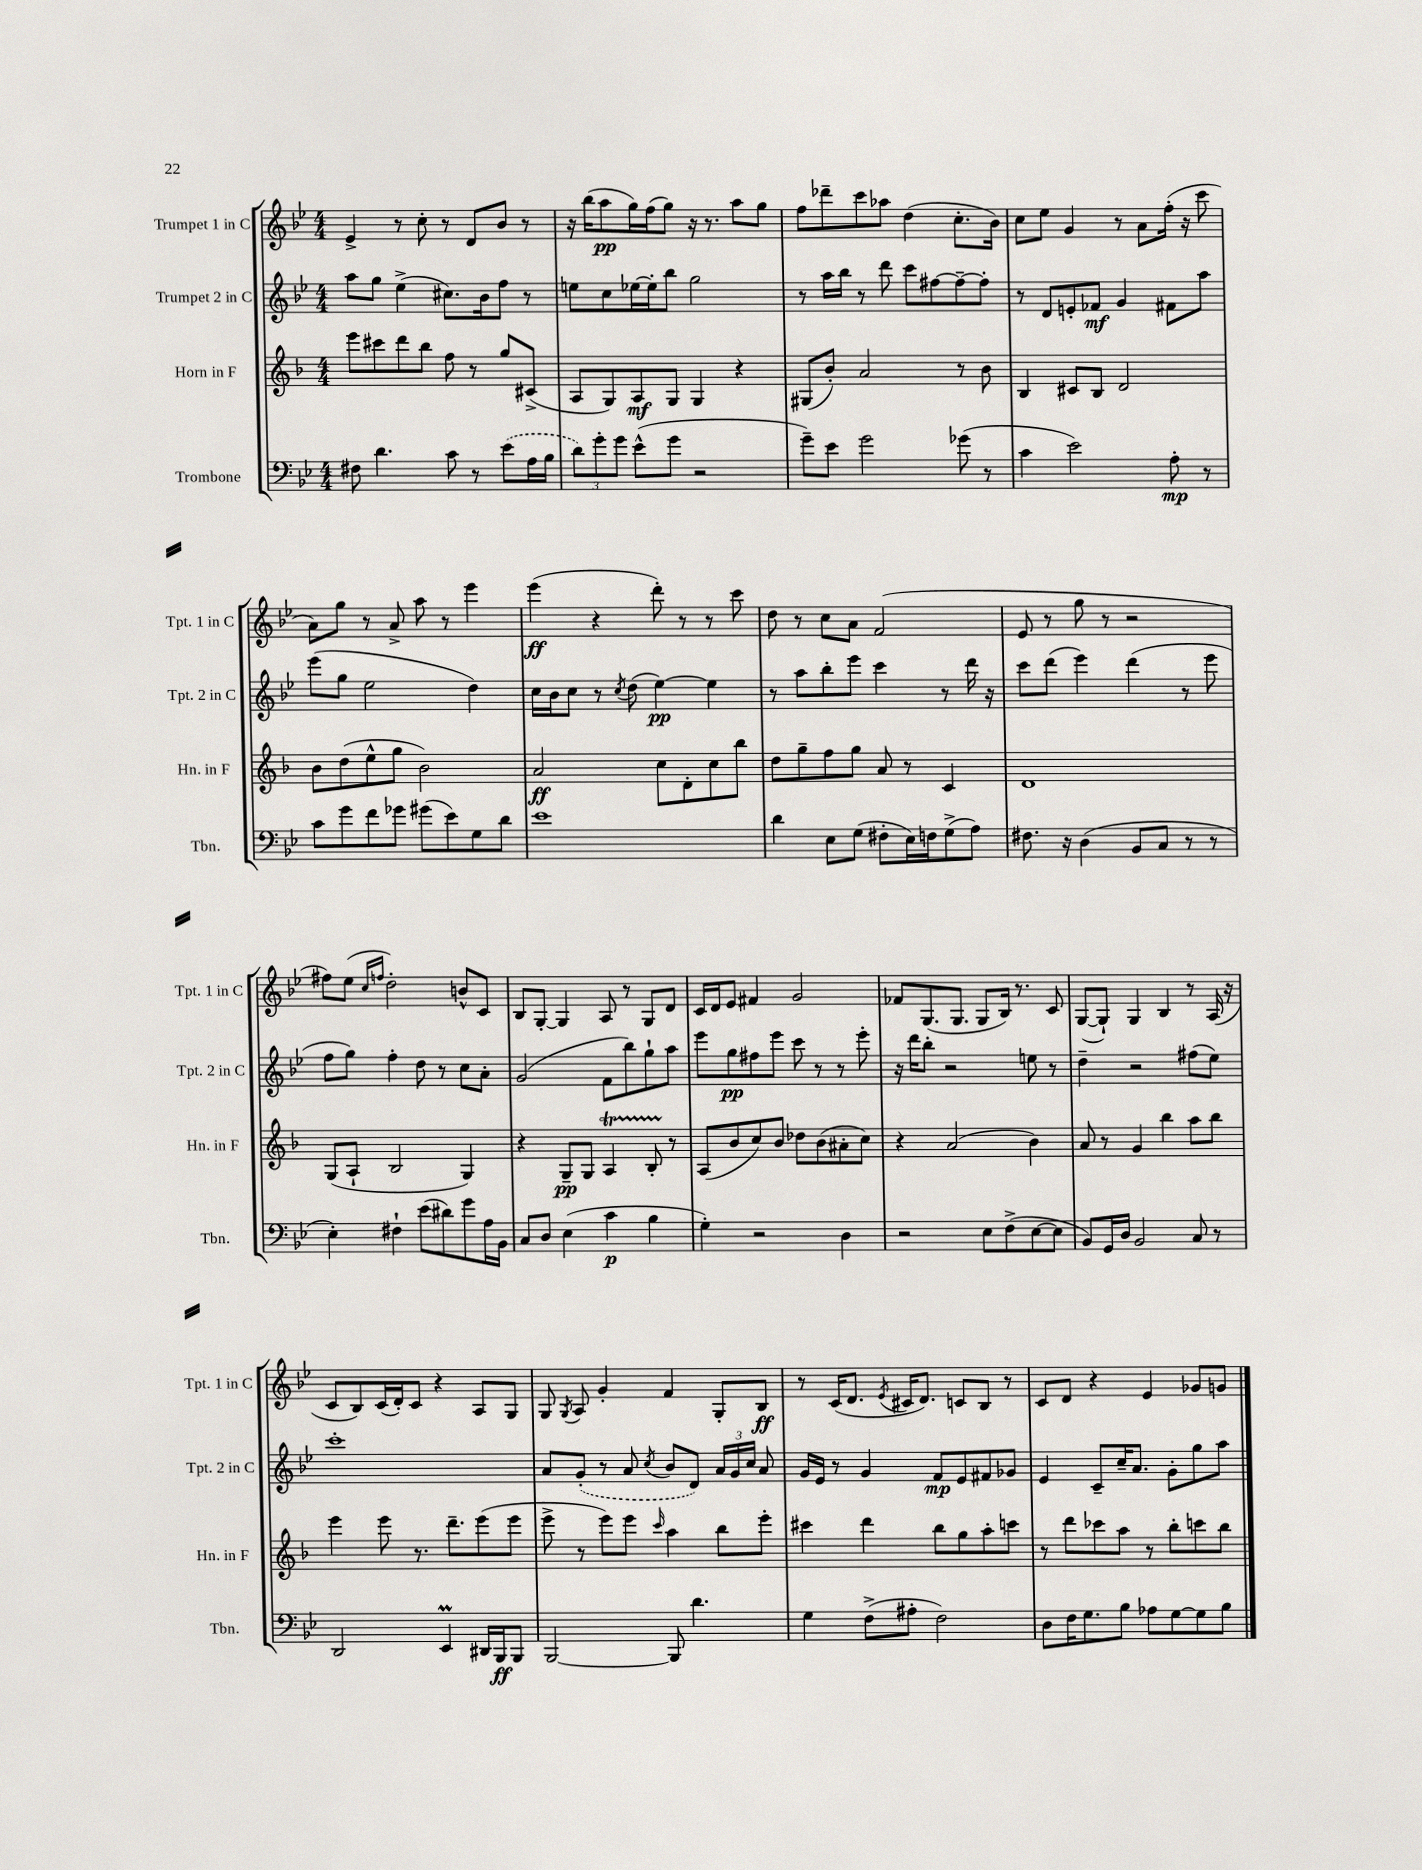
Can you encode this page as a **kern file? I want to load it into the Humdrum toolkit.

**kern	**kern	**kern	**kern
*staff4	*staff3	*staff2	*staff1
*clefF4	*clefG2	*clefG2	*clefG2
*k[b-e-]	*k[b-]	*k[b-e-]	*k[b-e-]
*M4/4	*M4/4	*M4/4	*M4/4
8F#	8eee	8aa	4e-^
4.d	8ccc#	8gg	.
.	8ddd	(4ee-^	8r
.	8bb-	.	8cc'
8c	8ff	8.cc#)	8r
8r	8r	.	8d
.	.	16b-	.
(8e-	8gg	8ff	8b-
16A	(8c#^	8r	8r
16B-	.	.	.
=	=	=	=
12d)	8A	8ee	16r
.	.	.	(16bb-
12g'	.	.	.
.	8G)	8cc	8aa
12g	.	.	.
(8e-^^	8A	[16ee-	16gg)
.	.	16ee-']	(16ff
8g	8G	8bb-	8gg)
2r	4G	2gg	16r
.	.	.	8.r
.	4r	.	8aa
.	.	.	8gg
=	=	=	=
8g~)	(8G#	8r	8ff
8e-	8b-')	16aa	8ddd-~
.	.	16bb-	.
2g	2a	8r	8ccc
.	.	8ddd	8aa-
.	.	8ccc	(4dd
.	.	[8ff#	.
(8g-	8r	8ff#~_	8.cc'
8r	8b-	8ff#']	.
.	.	.	16b-)
=	=	=	=
4c	4B-	8r	8cc
.	.	8d	8ee-
2e-)	8c#	8e'	4g
.	8B-	8f-	.
.	2d	4g	8r
.	.	.	8a
8A'	.	8f#	(16ff'
.	.	.	16r
8r	.	8aa	8ccc
=	=	=	=
8c	8b-	(8eee-	8a)
8g	(8dd	8gg	8gg
8f	8ee^^	2ee-	8r
8g-	8gg	.	8a^
(8g#	2b-)	.	8aa
8e-)	.	.	8r
8G	.	4dd)	4eee-
8d	.	.	.
=	=	=	=
1e-	2a	16cc	(4eee-
.	.	16b-	.
.	.	8cc	.
.	.	8r	4r
.	.	8qcc	.
.	.	(8dd	.
.	8cc	[4ee-)	8ddd')
.	8d'	.	8r
.	8cc	4ee-]	8r
.	8bb-	.	8ccc
=	=	=	=
4d	8dd	8r	8dd
.	8gg~	8aa	8r
8E-	8ff	8bb-'	8cc
(8G	8gg	8eee-	8a
8F#'	8a	4ccc	(2f
16E-)	8r	.	.
16F	.	.	.
(8G^	4c	8r	.
8A)	.	16ddd	.
.	.	16r	.
=	=	=	=
8.F#	1d	8ccc	8e-
.	.	(8ddd	8r
16r	.	.	.
(4D	.	4eee-)	8gg
.	.	.	8r
8BB-	.	(4ddd	2r
8C	.	.	.
8r	.	8r	.
8r	.	8eee-	.
=	=	=	=
4E-')	(8G	8ff	8ff#)
.	8A`	8gg)	(8ee-
.	.	.	16qqcc
.	.	.	16qqff
4F#`	2B-	4ff'	2dd')
(8e-	.	8dd	.
8d#)	.	8r	.
8g	4G)	8cc	8b^^
16A	.	8a'	8c
16BB-	.	.	.
=	=	=	=
8C	4r	(2g	8B-
8D	.	.	[8G'
(4E-	8G~	.	4G]
.	8G	.	.
4c	4A	8f	8A
.	.	8bb-)	8r
4B-	8B-'	8gg`	8G
.	8r	8aa	8d
=	=	=	=
4G')	(8A	8eee-	16c
.	.	.	16d
.	8b-	8gg	8e-
2r	8cc)	8ff#	4f#
.	8b-	8eee-	.
.	8dd-	8ccc	2g
.	(8b-	8r	.
4D	8a#'	8r	.
.	8cc)	8eee-'	.
=	=	=	=
2r	4r	16r	8f-
.	.	16ddd	.
.	.	8bb-'	(8.G
.	(2a	2r	.
.	.	.	8.G
8E-	.	.	8G
(8F^	.	.	16B-)
.	.	.	8.r
[8E-	4b-)	8ee	.
8E-]	.	8r	8c
=	=	=	=
8BB-)	8a	4dd~	([8G
16GG	8r	.	8G`])
16D	.	.	.
2BB-	4g	2r	4G
.	4bb-	.	4B-
8C	8aa	(8ff#	8r
8r	8bb-	8ee-)	(16A
.	.	.	16r
=	=	=	=
2DD	4eee	1ccc'	8c
.	.	.	8B-)
.	8eee	.	(16c
.	.	.	16d')
.	8.r	.	8c
4EE-	.	.	4r
.	8.ddd~	.	.
16DD#	(8eee	.	8A
16BBB-	.	.	.
8BBB-	8eee	.	8G
=	=	=	=
[2BBB-	8eee^	8a	8G
.	.	.	8qG
.	8r	(8g'	8A
.	8eee)	8r	4g'
.	8eee	8a	.
.	16qqccc	8qcc	.
8BBB-]	4aa	8b-	4f
4.d	.	8d)	.
.	8bb-	24a	8G'
.	.	24g	.
.	.	24cc	.
.	8eee'	8a	8B-
=	=	=	=
4G	4ccc#	16g	8r
.	.	16e-	.
.	.	8r	(16c
.	.	.	8.d
(8F^	4ddd	4g	.
.	.	.	8qe-
8A#'	.	.	16c#
.	.	.	8.d)
2F)	8bb-	8f	.
.	8gg	8e-	8c
.	8aa'	8f#	8B-
.	8ccc	8g-	8r
=	=	=	=
8D	8r	4e-	8c
16F	8ddd	.	8d
8.G	.	.	.
.	8ccc-	8c~	4r
8B-	8aa	16cc~	.
.	.	8.a	.
8A-	8r	.	4e-
[8G	8bb-'	8g'	.
8G]	8ccc	8gg	8g-
8B-	8bb-	8aa	8g
==	==	==	==
*-	*-	*-	*-
